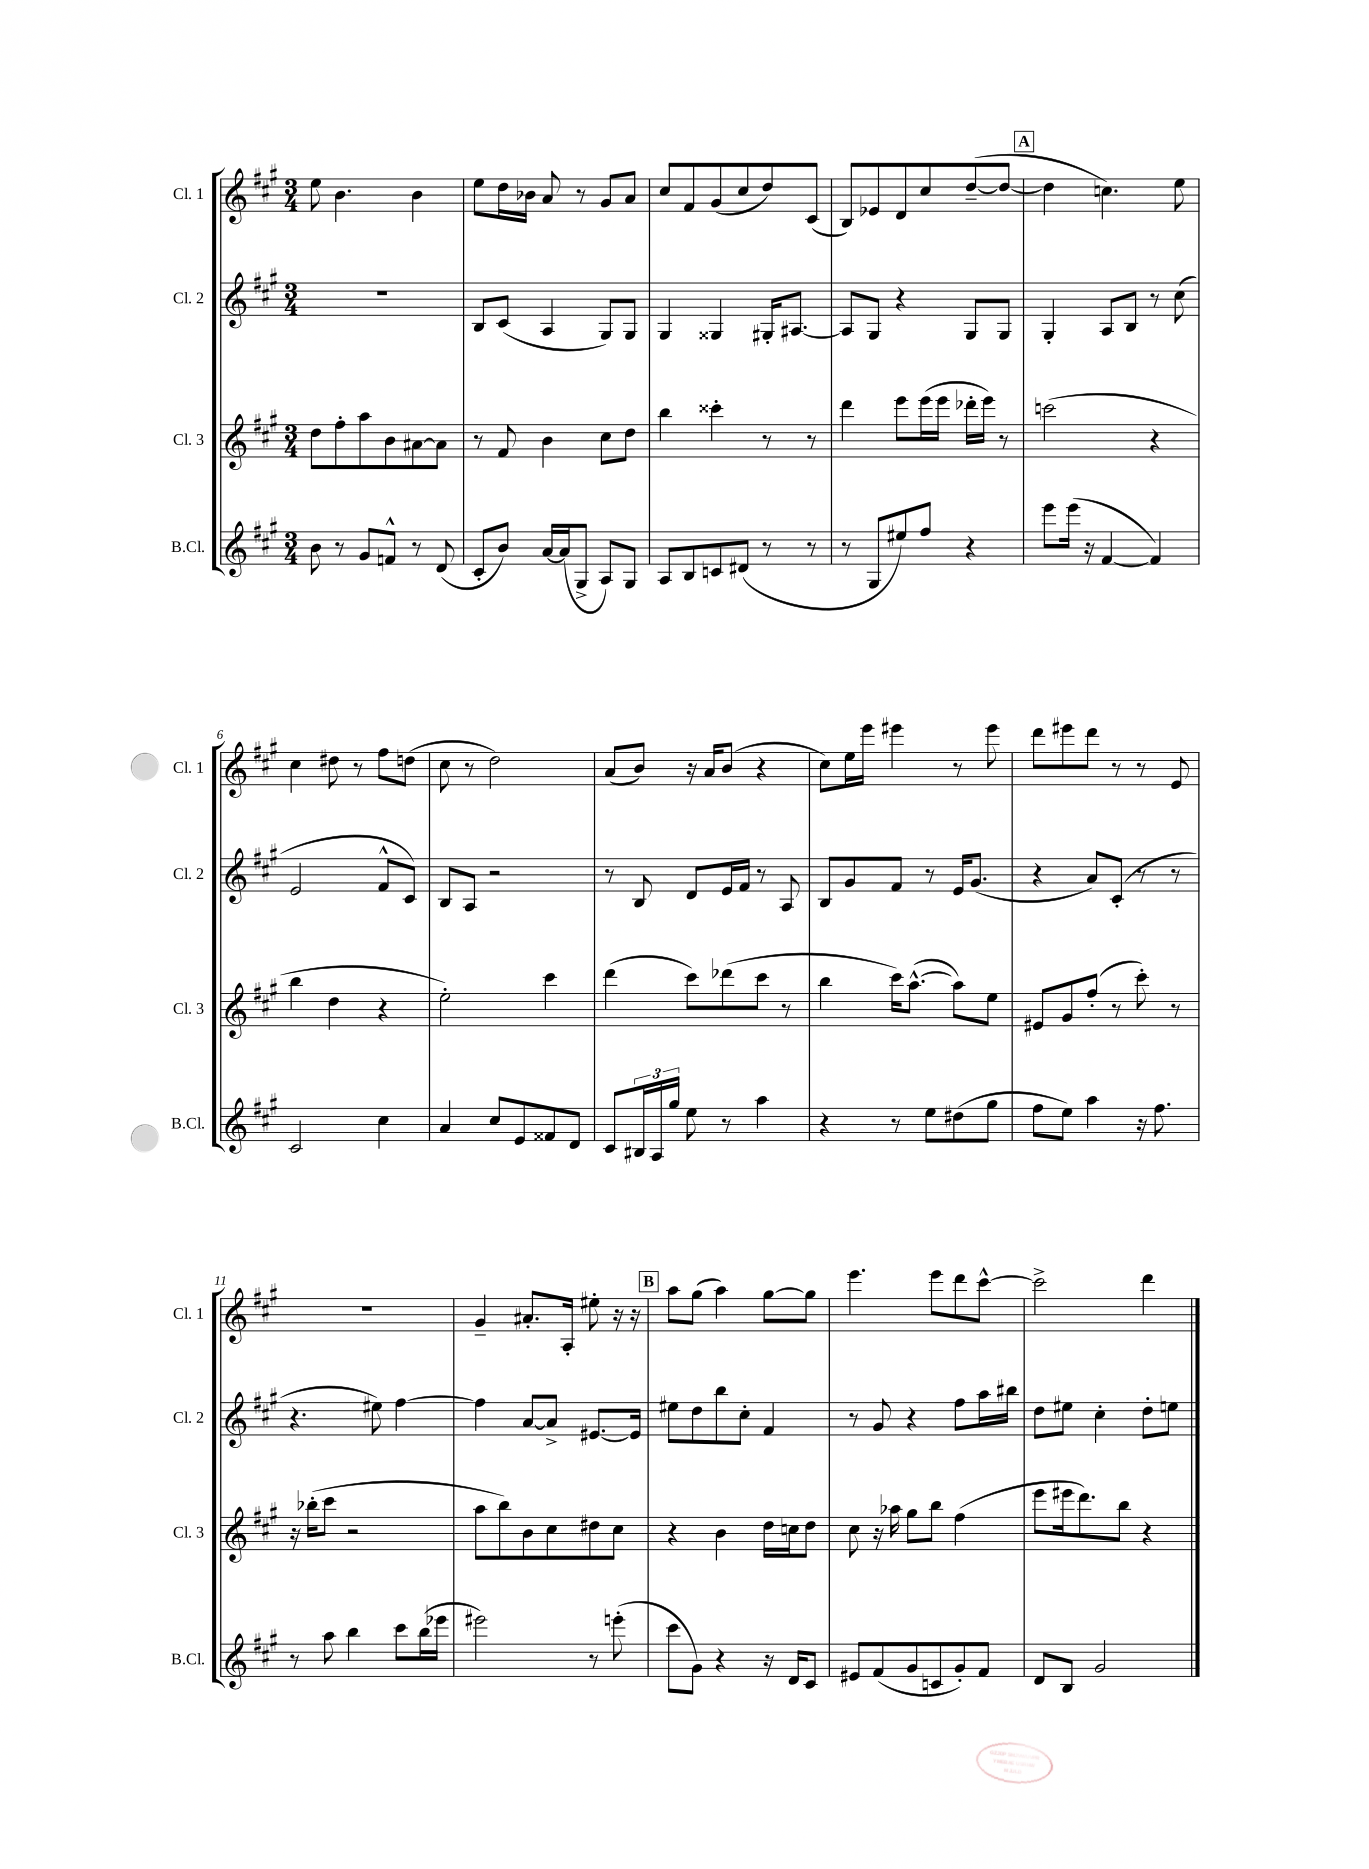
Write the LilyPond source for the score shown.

<<
\new StaffGroup <<
\new Staff = "s0" \with { instrumentName = "Cl. 1" shortInstrumentName = "Cl. 1" } {
    \clef treble \key a \major \numericTimeSignature \time 3/4
    e''8 b'4. b'4 |
    e''8 d''16 bes'16 a'8 r8 gis'8 a'8 |
    cis''8 fis'8 gis'8( cis''8 d''8) cis'8( |
    b8) ees'8 d'8 cis''8 d''8~--( d''8~ |
    \mark \markup { \box "A" } d''4 c''4.) e''8 |
    cis''4 dis''8 r8 fis''8 d''8( |
    cis''8 r8 d''2) |
    a'8( b'8) r16 a'16 b'8( r4 |
    cis''8) e''16 e'''16 eis'''4 r8 eis'''8 |
    d'''8 eis'''8 d'''8 r8 r8 e'8 |
    R2. |
    gis'4-- ais'8.-. a16-. eis''8-. r16 r16 |
    \mark \markup { \box "B" } a''8 gis''8( a''4) gis''8~ gis''8 |
    e'''4. e'''8 d'''8 cis'''8~-^ |
    cis'''2-> d'''4 \bar "|." |
}
\new Staff = "s1" \with { instrumentName = "Cl. 2" shortInstrumentName = "Cl. 2" } {
    \clef treble \key a \major \numericTimeSignature \time 3/4
    R2. |
    b8 cis'8( a4 gis8) gis8 |
    gis4 gisis4 gis16-. ais8.~ |
    ais8 gis8 r4 gis8 gis8 |
    \mark \markup { \box "A" } gis4-. a8 b8 r8 cis''8( |
    e'2 fis'8-^ cis'8) |
    b8 a8 r2 |
    r8 b8 d'8 e'16 fis'16 r8 a8 |
    b8 gis'8 fis'8 r8 e'16 gis'8.( |
    r4 a'8) cis'8-.( r8 r8 |
    r4. eis''8) fis''4~ |
    fis''4 a'8~ a'8-> eis'8.~ eis'16 |
    \mark \markup { \box "B" } eis''8 d''8 b''8 cis''8-. fis'4 |
    r8 gis'8 r4 fis''8 a''16 bis''16 |
    d''8 eis''8 cis''4-. d''8-. e''8 \bar "|." |
}
\new Staff = "s2" \with { instrumentName = "Cl. 3" shortInstrumentName = "Cl. 3" } {
    \clef treble \key a \major \numericTimeSignature \time 3/4
    d''8 fis''8-. a''8 b'8 ais'8~ ais'8 |
    r8 fis'8 b'4 cis''8 d''8 |
    b''4 cisis'''4-. r8 r8 |
    d'''4 e'''8 e'''16( e'''16 des'''16-. e'''16) r8 |
    \mark \markup { \box "A" } c'''2( r4 |
    b''4 d''4 r4 |
    e''2-.) cis'''4 |
    d'''4( cis'''8) des'''8( cis'''8 r8 |
    b''4 cis'''16) a''8.~-^( a''8) e''8 |
    eis'8 gis'8 fis''8-.( r8 cis'''8-.) r8 |
    r16 bes''16-.( cis'''8 r2 |
    a''8 b''8) b'8 cis''8 dis''8 cis''8 |
    \mark \markup { \box "B" } r4 b'4 d''16 c''16 d''8 |
    cis''8 r16 aes''16 gis''8 b''8 fis''4( |
    e'''8 eis'''16 d'''8.) b''8 r4 \bar "|." |
}
\new Staff = "s3" \with { instrumentName = "B.Cl." shortInstrumentName = "B.Cl." } {
    \clef treble \key a \major \numericTimeSignature \time 3/4
    b'8 r8 gis'8 f'8-^ r8 d'8( |
    cis'8-. b'8) a'16~ a'16( gis8-> a8) gis8 |
    a8 b8 c'8 dis'8( r8 r8 |
    r8 gis8 eis''8) fis''8 r4 |
    \mark \markup { \box "A" } e'''8 e'''16( r16 fis'4~ fis'4) |
    cis'2 cis''4 |
    a'4 cis''8 e'8 fisis'8 d'8 |
    cis'8 \tuplet 3/2 { bis16 a16 gis''16 } e''8 r8 a''4 |
    r4 r8 e''8 dis''8( gis''8 |
    fis''8 e''8) a''4 r16 fis''8. |
    r8 a''8 b''4 cis'''8 b''16( ees'''16 |
    eis'''2) r8 e'''8-.( |
    \mark \markup { \box "B" } cis'''8 gis'8) r4 r16 d'16 cis'8 |
    eis'8 fis'8( gis'8 c'8 gis'8-.) fis'8 |
    d'8 b8 gis'2 \bar "|." |
}
>>
>>
